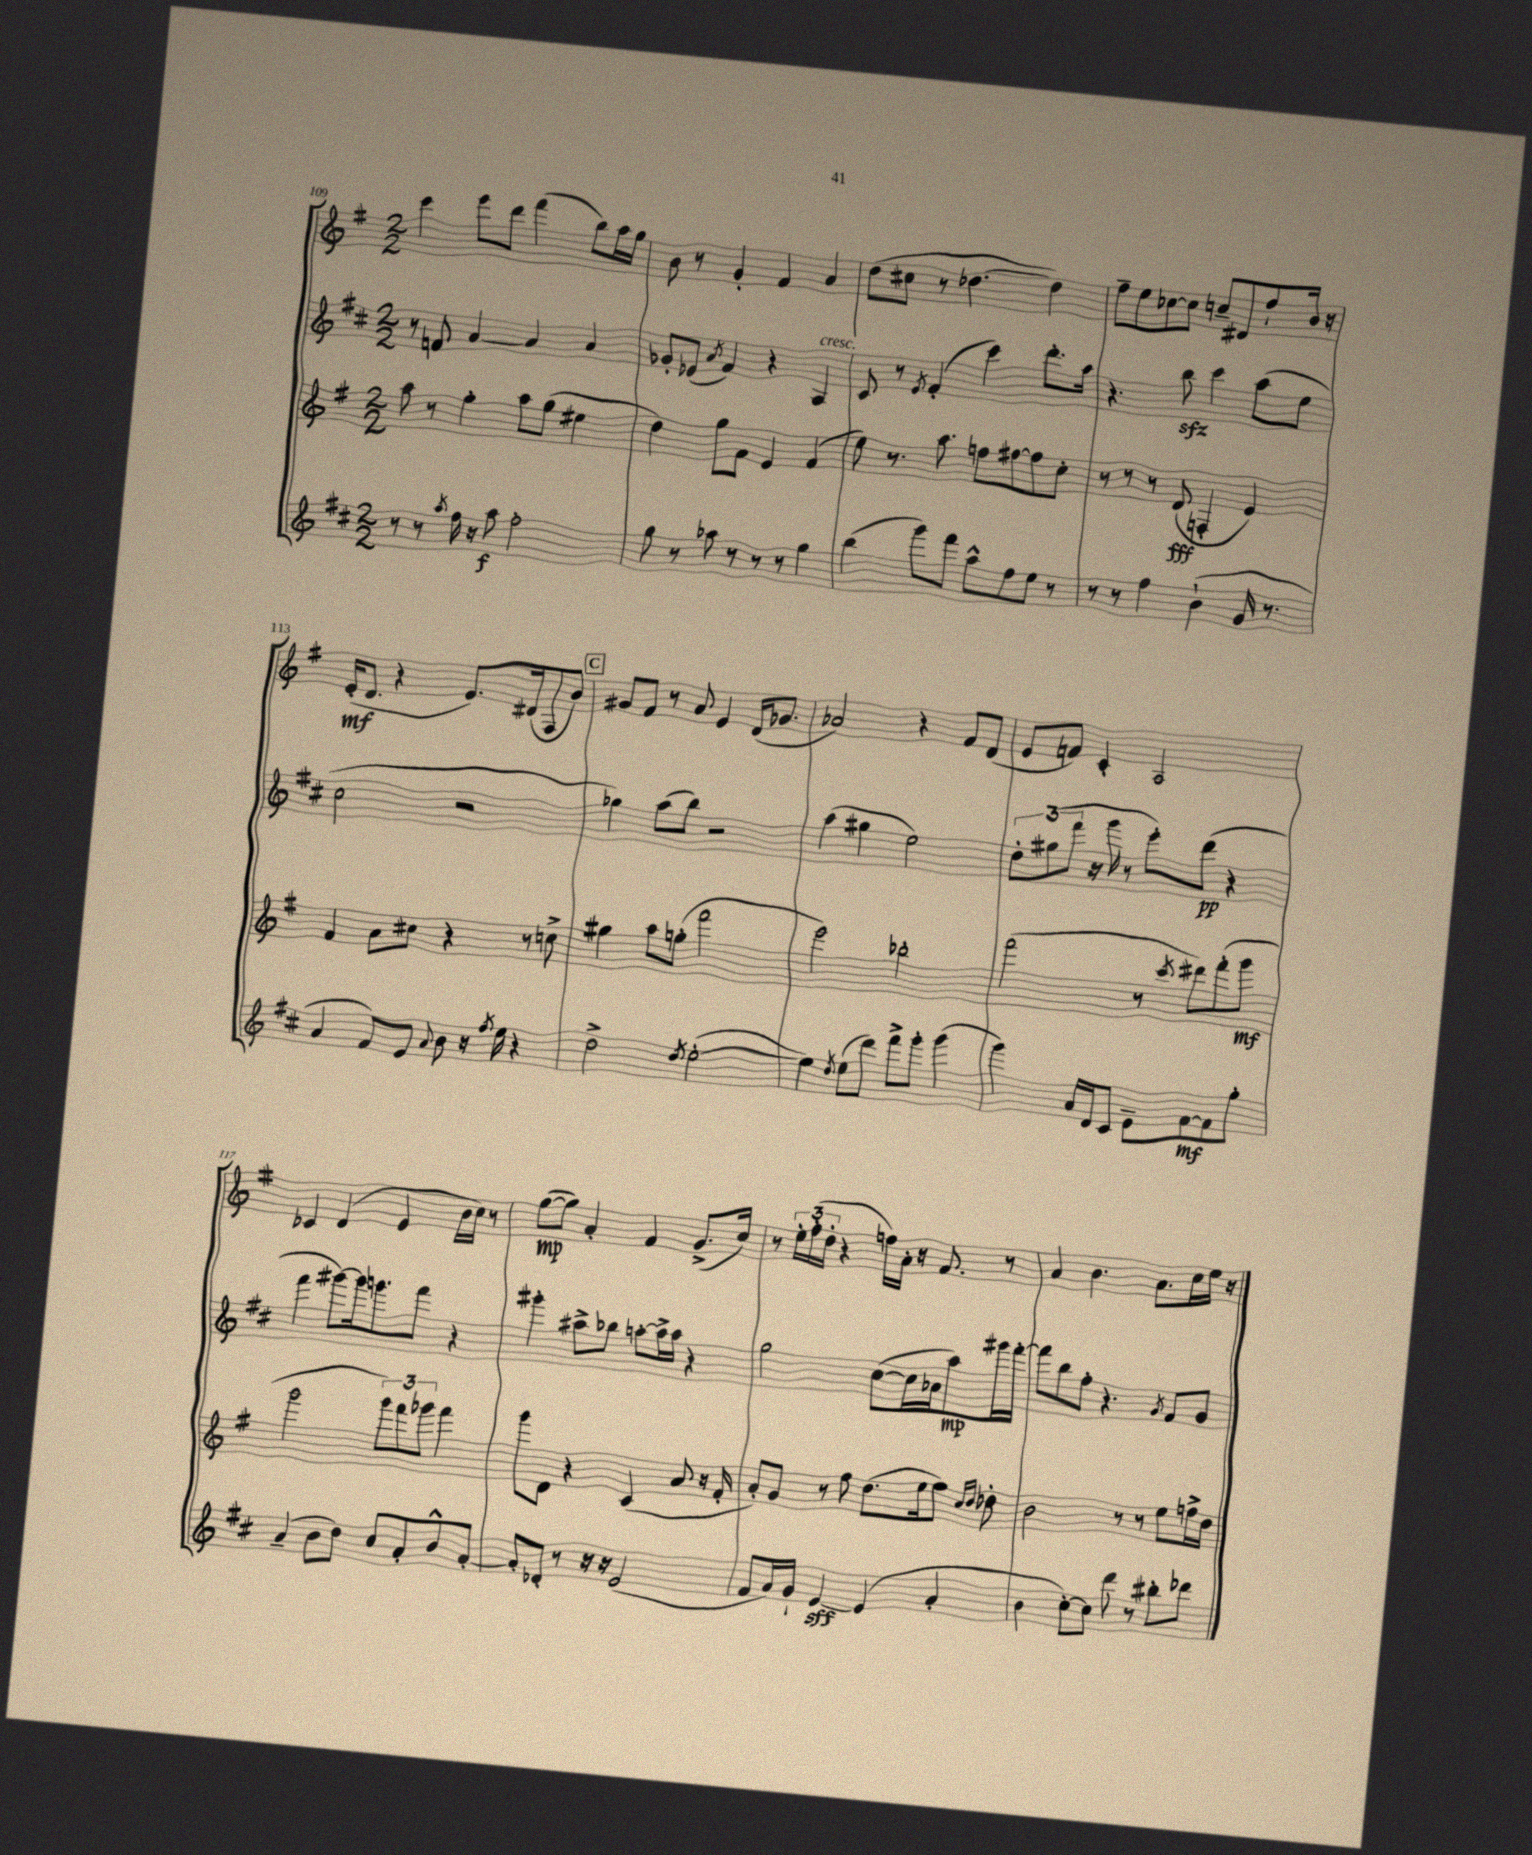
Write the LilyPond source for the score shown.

<<
\new StaffGroup <<
\new Staff = "s0" {
    \clef treble \key g \major \numericTimeSignature \time 2/2
    c'''4 e'''8 d'''8 fis'''4( b''8) a''16 g''16 |
    b'8 r8 g'4-. fis'4 a'4 |
    d''8( cis''8 r8 des''4.~ des''4) |
    fis''8-- e''8 ces''8~ ces''8 c''8-- dis'8 fis''8-! b'16 r16 |
    e'16-.\mf( d'8. r4 e'8.) dis'16( fis8 b'8) |
    \mark \markup { \box "C" } gis'8 fis'8 r8 a'8 e'4 d'16( ges'8. |
    aes'2) r4 fis'8 d'8( |
    e'8 f'8) c'4-. a2 |
    ces'4 d'4( e'4 b'16 c''16) r8 |
    g''8~\mp( g''8) a'4-. fis'4 g'8.->( c''16) |
    r8 \tuplet 3/2 { e''16-. fis''16-.( d''16-. } r4 f''16) a'16-. r16 fis'8. r8 |
    a'4 b'4. a'8. c''16 e''16 r16 \bar "|." |
}
\new Staff = "s1" {
    \clef treble \key d \major \numericTimeSignature \time 2/2
    r8 f'8 a'4~ a'4 a'4 |
    ges'8-. ees'8( \acciaccatura { a'8 } fis'4) r4 a4^\markup { \italic "cresc." } |
    cis'8 r8 \acciaccatura { e'8 } fis'4-.( cis'''4) d'''8.-. a''16 |
    r4. b''8\sfz cis'''4 a''8( e''8 |
    cis''2 r2 |
    \mark \markup { \box "C" } ges''4) a''8( b''8) r2 |
    a''4( gis''4 e''2) |
    \tuplet 3/2 { d''8-. gis''8( fis'''8 } r16 g'''16 r8 e'''8-.) d'''8\pp( r4 |
    fis'''4 gis'''8~) gis'''16 g'''8. fis'''8 r4 |
    gis'''4-. ais''8-> bes''8 a''8~-. a''16-> a''16 r4 |
    g''2 cis''8~( cis''16 aes'16 a''8\mp) gis'''16 fis'''16~-. |
    fis'''8 b''8 fis''8-. r4. \acciaccatura { g'8 } fis'8 g'8 \bar "|." |
}
\new Staff = "s2" {
    \clef treble \key g \major \numericTimeSignature \time 2/2
    a''8 r8 g''4-. a''8 g''8( eis''4 |
    d''4) g''8 fis'8 e'4 fis'4( |
    e''8) r8. a''8. f''8 fis''8~ fis''8 c''8-. |
    r8 r8 r8 d'8\fff( f4-. e'4) |
    fis'4 a'8 cis''8 r4 r8 c''8-> |
    \mark \markup { \box "C" } gis''4 a''8 g''8-.( fis'''2 |
    e'''2) bes''2-. |
    fis'''2( r8 \acciaccatura { c'''8 } dis'''8) fis'''8-.( g'''8\mf |
    g'''2 \tuplet 3/2 { g'''8) fis'''8 ges'''8 } fis'''4 |
    g'''8 d'8 r4 c'4( a'8 r16 fis'16-. |
    a'8-.) g'8 r8 fis''8 d''8.( e''16 fis''8) \grace { c''16 d''16 } des''8-. |
    b'2 r8 r8 e''8 f''16-> d''16 \bar "|." |
}
\new Staff = "s3" {
    \clef treble \key d \major \numericTimeSignature \time 2/2
    r8 r8 \acciaccatura { a''8 } fis''16 r16 a''8\f fis''2-. |
    g''8 r8 aes''8 r8 r8 r8 g''4 |
    b''4( g'''8) fis'''8 a''8-^ fis''8 e''8 r8 |
    r8 r8 fis''4 b'4-!( g'16 r8. |
    a'4 fis'8) e'8 \appoggiatura { a'8 } b'8 r16 \acciaccatura { fis''8 } e''16 r4 |
    \mark \markup { \box "C" } d''2-> \acciaccatura { d''8 } e''2~-.( |
    e''4) \acciaccatura { d''8 } e''8( d'''8) fis'''8-> g'''8-. g'''4( |
    g'''4) a'16 d'16 cis'8 e'8-- fis'8~\mf fis'8 g''8-. |
    a'4--( b'8 d''8) cis''8 a'8-. b'8-^ a'8~-. |
    a'8-. des'8-. r8 r16 r16 e'2( |
    fis'8 a'16) g'16-! e'4~\sff e'4( a'4-. |
    b'4 cis''8~-.) cis''8 d'''8 r8 bis''8-. des'''8 \bar "|." |
}
>>
>>
\layout { \context { \Score currentBarNumber = #109 } }
